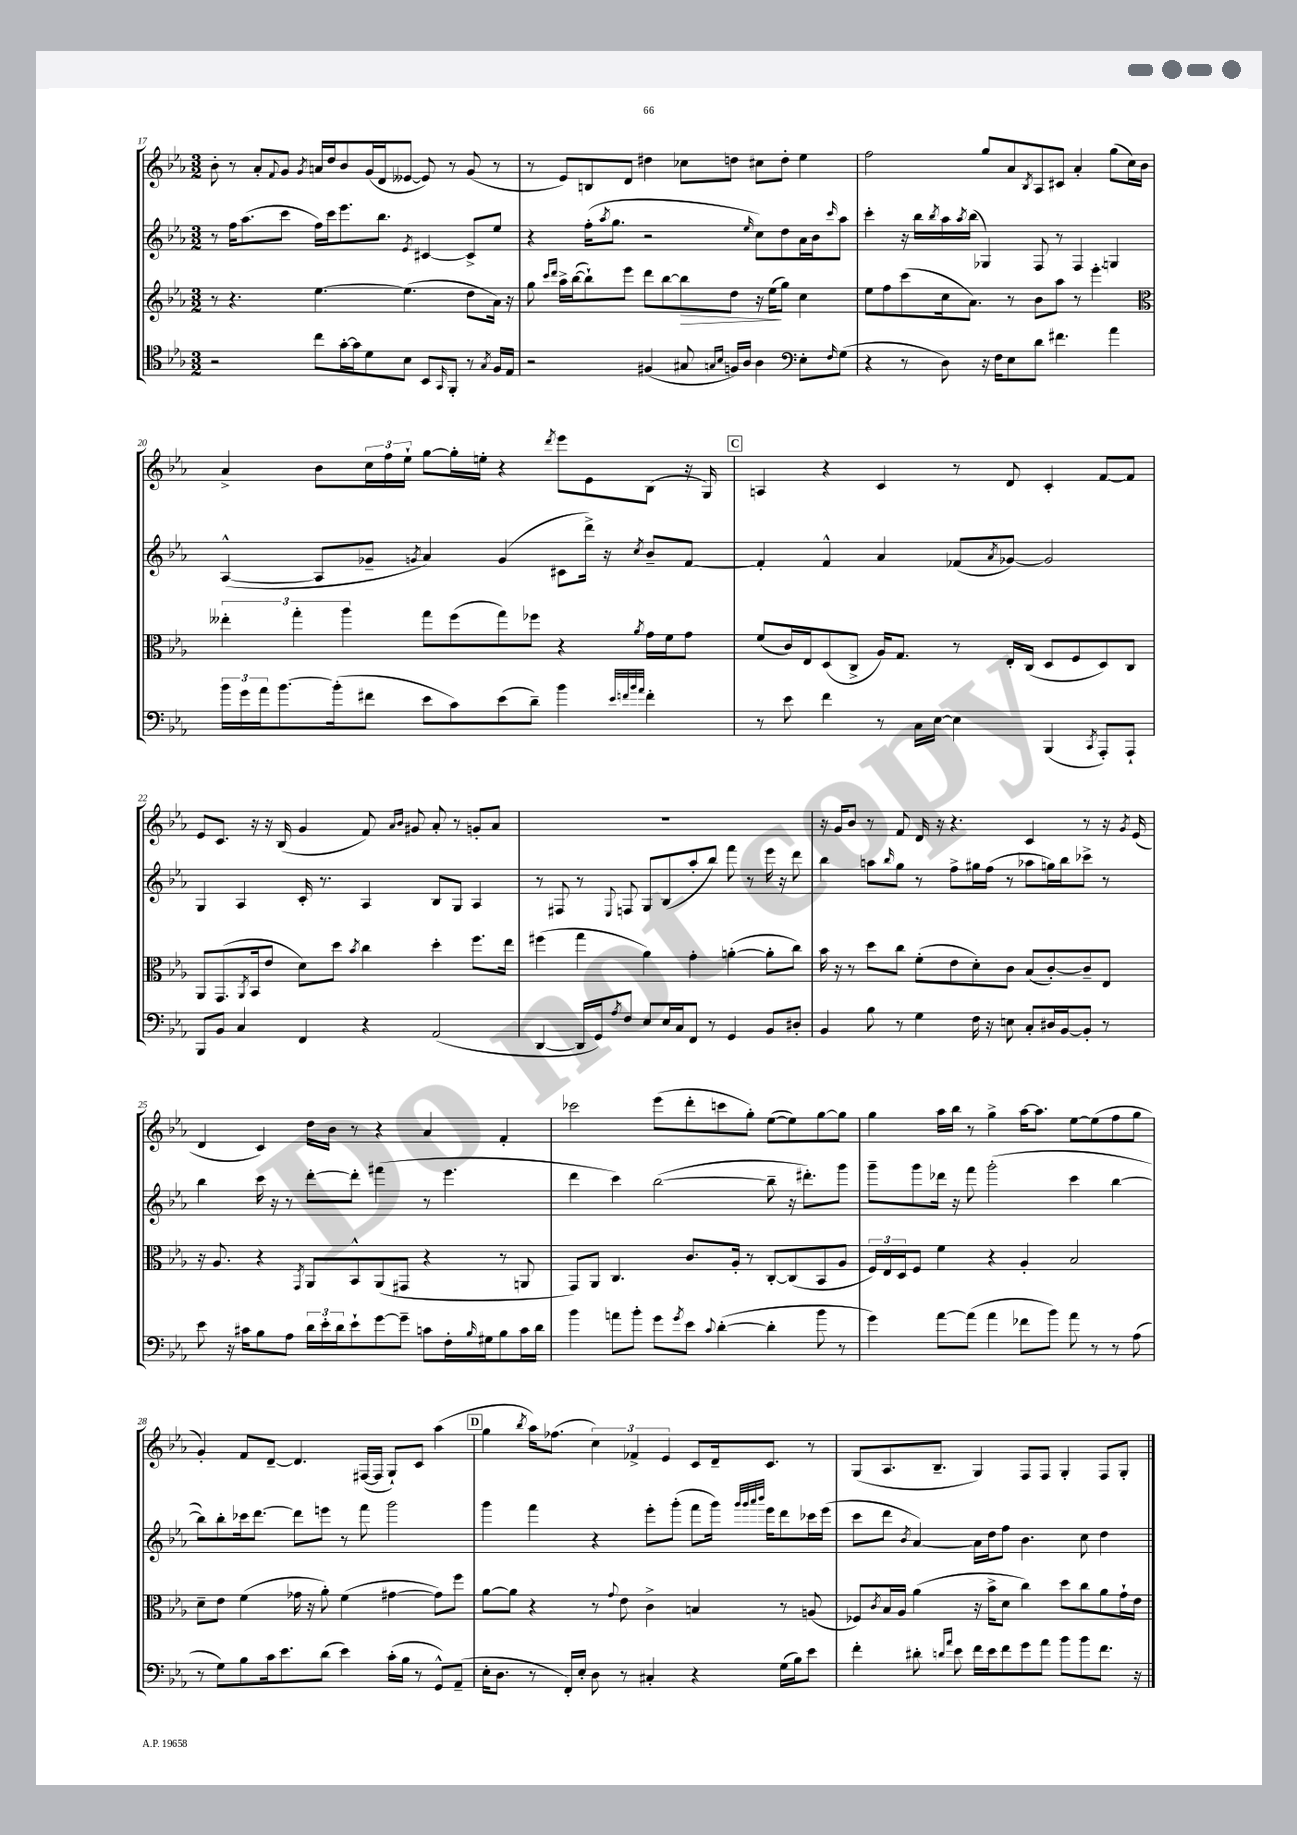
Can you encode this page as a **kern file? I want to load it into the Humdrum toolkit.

**kern	**kern	**kern	**kern
*staff4	*staff3	*staff2	*staff1
*clefC4	*clefG2	*clefG2	*clefG2
*k[b-e-a-]	*k[b-e-a-]	*k[b-e-a-]	*k[b-e-a-]
*M3/2	*M3/2	*M3/2	*M3/2
2r	8r	8r	8b-'\
.	4.r	16ff\LK	8r
.	.	(8.aa-\	.
.	.	.	8a-'/L
.	.	.	8qqf/
.	.	8ccc\J	8g/J
.	.	.	8qg/
8cc\L	[4.ee-\	16ff\LL)	16a/LL
.	.	16ccc\J	16dd/J
[16g'\L	.	8.eee-\	8b-/
16g\]J	.	.	.
8d\	.	.	(16g/L
.	.	8.bb-\J	16d/J
8B-\J	(4.ee-\]	.	[8e--/J
.	.	8qe-/	.
8BB-/L	.	[4c#/	8e--/])
16qqGG/	.	.	.
8FF'/J	.	.	8r
8r	8dd\L	8c#^/]L	(8g/
8qG/	.	.	.
16F/LL	16a-\Jk)	8ee-/J	8r
16E-/JJ	16r	.	.
=	=	=	=
2r	8gg\	4r	8r
.	16qqccc/LL	.	.
.	16qqddd/JJ	.	.
.	16aa-^\LL	.	8e-/L)
.	([16bb-\J	.	.
.	8bb-`\])	(16ff'\LK	8B/
.	.	8qaa-/	.
.	.	8.gg\J	.
.	8eee-\J	.	8d/J
(4F#/	8ddd\L	2r	4dd#\
.	[8bb-\	.	.
8G#/	8bb-\]	.	8cc-\L
16qqG/LL	.	.	.
16qqB-/JJ	.	.	.
16F/LL)	8dd\J	.	8dd\J
16A-/JJ	.	.	.
.	.	16qqee-/	.
4A-\	16r	8cc\L)	8cc#\L
.	(16ee-\LK	.	.
.	8gg\J)	8dd\	8dd'\J
*clefF4	*	*	*
8E-'\L	4cc\	16a-\L	4ee-\
.	.	16b-\J	.
16qqF/	.	16qqccc/	.
(8G\J	.	8aa-\J	.
=	=	=	=
4r	8ee-\L	4ccc'\	2ff\
.	8ff\	.	.
8r	(8ccc\	16r	.
.	.	16bb-\LL	.
.	.	8qbb-/	.
8D\)	16cc\k	16aa-\	.
.	.	8qaa-/	.
.	8.a-\J)	(16bb-\JJ	.
16r	.	4G-/)	8gg/L
16F\LK	.	.	.
8E-\	8r	.	8a-/
.	.	.	8qB-/
8d\J	8b-\L	8F/	8A-/
4.f#\	8aa-\J	8r	8c#/J
.	8r	4F/	4a-'/
.	4.eee-'\	.	.
4a-\	.	4G/	(8gg\L
.	.	.	16cc\L)
.	.	.	16b-\JJ
=	=	=	=
*	*clefC3	*	*
24b-\LL	6ee--'\	([4A-^^/	4a-^/
24g\	.	.	.
24a-\J	.	.	.
[8.b-\	.	.	.
.	6gg'\	.	.
.	.	8A-/]L	8b-\L
(16b-'\]k	.	.	.
.	6aa-\	.	.
8f#\J	.	8g-~/J	24cc\L
.	.	.	24ff\
.	.	.	24ee-`\JJ
.	.	8qg/	.
8e-\L	8gg\L	4a-/)	[8gg\L
8c\)	(8ff\	.	16gg'\]L
.	.	.	16ee'\JJ
(8e-\	8gg\)	(4g/	4r
8d~\J)	8ff-\J	.	.
.	.	.	8qddd/
4b-\	4r	8c#\L	8eee-\L
.	.	16ddd^\Jk)	8e-\
.	.	16r	.
32qqe-/LLL	.	.	.
32qqf/	.	.	.
32qqb-/	.	.	.
32qqa-/JJJ	8qa-/	8qcc/	.
4f'\	16g\LL	8b-~/L	(8B-\J
.	16f\J	.	.
.	8g\J	[8f/J	16r
.	.	.	16G/)
=	=	=	=
8r	(8f/L	4f'/]	4A/
8e-\	16c/L)	.	.
.	16E-/J	.	.
4f\	(8D/	4f^^/	4r
.	8C^/J	.	.
8r	16A-/LK)	4a-/	4c/
.	8.G/J	.	.
16C\LL	.	.	.
[16E-\JJ	.	.	.
4E-\]	8r	(8f-/L	8r
.	.	8qa-/	.
.	16E-'/LL	[8g-/J)	8d/
.	(16C/JJ	.	.
(4BBB-/	8D/L	2g-/]	4c'/
.	8F/	.	.
8qCC/	.	.	.
8AAA-'/L)	8D/)	.	[8f/L
8AAA-`/J	8C/J	.	8f/]J
=	=	=	=
8BBB-/L	8AA-/L	4G/	8e-/L
8BB-/J	(8.GG/	.	8.c/J
4C/	.	4A-/	.
.	8qAA-/	.	.
.	16BB-/k	.	16r
.	8e-/J	.	16r
.	.	.	(16B-/
4FF/	8d\L)	16c'/	4g/
.	.	8.r	.
.	8dd\J	.	.
.	8qb-/	.	.
4r	4cc\	4A-/	8f/)
.	.	.	16qqa-/LL
.	.	.	16qqb-/JJ
.	.	.	8g#/
(2AA-/	4dd'\	8B-/L	8a-'/
.	.	8G/J	8r
.	8.ff\L	4A-/	8g'/L
.	.	.	8a-/J
.	16ee-\Jk	.	.
=	=	=	=
[4DD/	(4ff#\	8r	1.r
.	.	8F#/	.
16DD/]LL	4gg\	8r	.
16GG/J)	.	.	.
8qA-/	.	8qqE-/	.
8F/J	.	8F/	.
8E-/L	4a-\)	8G/L	.
16E-/L	.	(8B-/	.
16C/J	.	.	.
8FF/J	4g'\	8aa-'/	.
8r	.	8bb-/J)	.
4GG/	([4a'\	8fff\	.
.	.	8r	.
8BB-/L	8a'\]L	16eee-\	.
.	.	16r	.
8D#'/J	8cc\J)	8ddd\	.
=	=	=	=
4BB-/	16b-\	4bb-\	16r
.	16r	.	16g/LK
.	8r	.	8b-/J
8B-\	8dd\L	8aa\L	8r
.	.	16qqbb-/	.
8r	8cc\J	8gg\J	8f/
4G\	(8f'\L	8r	16d/
.	.	.	16r
.	8e-\	8ff^\L	4.r
16F\	8d'\)	16gg#\L	.
16r	.	(16ff\JJ	.
8E\	8c\J	8r	.
8C'/L	(8B-/L	8aa-\L	4c/
16D#/L	[8c'/)	16gg\L)	.
[16BB-/J	.	16bb-\J	.
8BB-'/]J	8c~/]	8ccc-^\J	8r
8r	8E-/J	8r	16r
.	.	.	8qg/
.	.	.	(16e-/
=	=	=	=
8e-\	16r	4bb-\	4d/
.	8.A-/	.	.
16r	.	.	.
16c#\LK	.	.	.
8B-\	4r	16ccc\	4c/)
.	.	16r	.
8A-\J	.	8r	.
.	8qGG/	.	.
24d\LL	8AA-/L	[8ddd'\L	16dd\LL
24e-'\	.	.	.
.	.	.	16b-\JJ
24d\J	.	.	.
8e-`\	8BB-^^/	8ddd'\]J	8r
[8g\	(8AA-/	(4fff#\	4r
8g~\]J	8GG#/J	.	.
8c\L	4r	8r	4a-/
16F'\L	.	4.eee-\	.
16qqB-/	.	.	.
16G#\J	.	.	.
8B-\	8r	.	4f'/
16c\L	8AA/	.	.
16d\JJ	.	.	.
=	=	=	=
4b-\	8GG/L)	4ddd\	2ccc-\
.	8AA-/J	.	.
8a\L	4.C/	4ccc\)	.
8b-'\J	.	.	.
8g\L	.	([2bb-\	(8eee-\L
8qg/	.	.	.
8e-\J	8.c/L	.	8ddd'\
8qqc/	.	.	.
([4d'\	.	.	8ccc\
.	16A-'/Jk	.	.
.	8r	.	8gg'\J)
4d'\]	[8C'/L	8bb-~\]	([8ee-\L
.	(8C/]	16r	8ee-\])
.	.	8.ddd#'\L)	.
8b-\	8BB-/	.	[8gg\
8r	8A-/J	8ggg\J	8gg\]J
=	=	=	=
4g\)	24F/LL)	8ggg~\L	4gg\
.	24E-/	.	.
.	24D/J	.	.
.	8F/J	8ggg\	.
[8a-\L	4f\	16ddd-\Jk	16aa-\LL
.	.	16r	16bb-\JJ
(8a-\]J	.	8fff\	8r
4a-\	4r	(2ggg'\	4gg^\
8f-\L	4A-'/	.	[16aa-\LK
.	.	.	8.aa-\]J
8b-\J)	.	.	.
8a-\	2B-/	4ccc\	[8ee-\L
8r	.	.	(8ee-\]
8r	.	[4bb-\	8ff\
(8A-\	.	.	8gg\J
=	=	=	=
8r	8d~\L	8bb-\]L)	4g'/)
8G\L)	8e-\J	8bb-'\	.
8B-\	(4f\	16ccc-\k	8f/L
.	.	[8.ddd\J	.
16c\k	.	.	[8d~/J
8.e-\	.	.	.
.	16g-\	8ddd\]L	4.d/]
.	16r	.	.
(8d\J	8a-'\)	8eee\J	.
4e-\)	(4f\	8r	.
.	.	8fff\	([16F#/LL
.	.	.	16F#/]JJ
(16c'\LL	[4g#\	2ggg\	8G`/L)
16B-\JJ	.	.	.
8r	.	.	8c/J
8GG^^/L)	8g#\]L)	.	(4aa-\
(8AA-~/J	8ff\J	.	.
=	=	=	=
16E-'\LK	[8a-\L	4ggg\	4gg\
8.D\J	.	.	.
.	8a-\]J	.	.
.	.	.	8qbb-/
8r	4r	4fff\	16aa-\LK)
.	.	.	(8.ff-\J
16FF'/LL)	.	.	.
16E-'/JJ	.	.	.
8D\	8r	4r	6cc\)
.	8qqg/	.	.
8r	8e-\	.	.
.	.	.	6f-^/
4C#'/	4c^\	8eee-'\L	.
.	.	.	6e-/
.	.	(8ggg'\J	.
4r	4B/	8fff\L	8c/L
.	.	16ggg\Jk)	16d~/k
.	.	32qqggg/LLL	.
.	.	32qqggg/	.
.	.	32qqaaa-/	.
.	.	32qqbbb-/JJJ	.
.	.	16eee-\LK	8.c/J
(16G\LL	8r	8ddd\	.
16B-\J)	.	.	.
8e-\J	(8A/	16ccc-\L	8r
.	.	(16eee-\JJ	.
=	=	=	=
4f'\	8F-/L)	8ccc\L	(8G/L
.	8qc/	.	.
.	16B-/L	8ddd\J	8.A-/
.	16A-/JJ	.	.
.	.	8qb-/	.
8d#'\	(4a-\	[4a-/)	.
.	.	.	8.B-~/J
16qqd/LL	.	.	.
16qqa-/JJ	.	.	.
8e-\	.	.	.
16f\LL	16r	16a-\]LL	4G/)
16e-\J	16b-^\LK	16dd\J	.
8f\	8d\J	8ff\J	.
8g\	4cc\)	4.b-\	8F/L
8a-\J	.	.	8F/J
8b-\L	8dd\L	.	4G'/
8b-\	8cc\	8cc\	.
8.f\J	8a-\	4dd\	8F/L
.	16g`\L	.	8G'/J
16r	16e-\JJ	.	.
==	==	==	==
*-	*-	*-	*-
